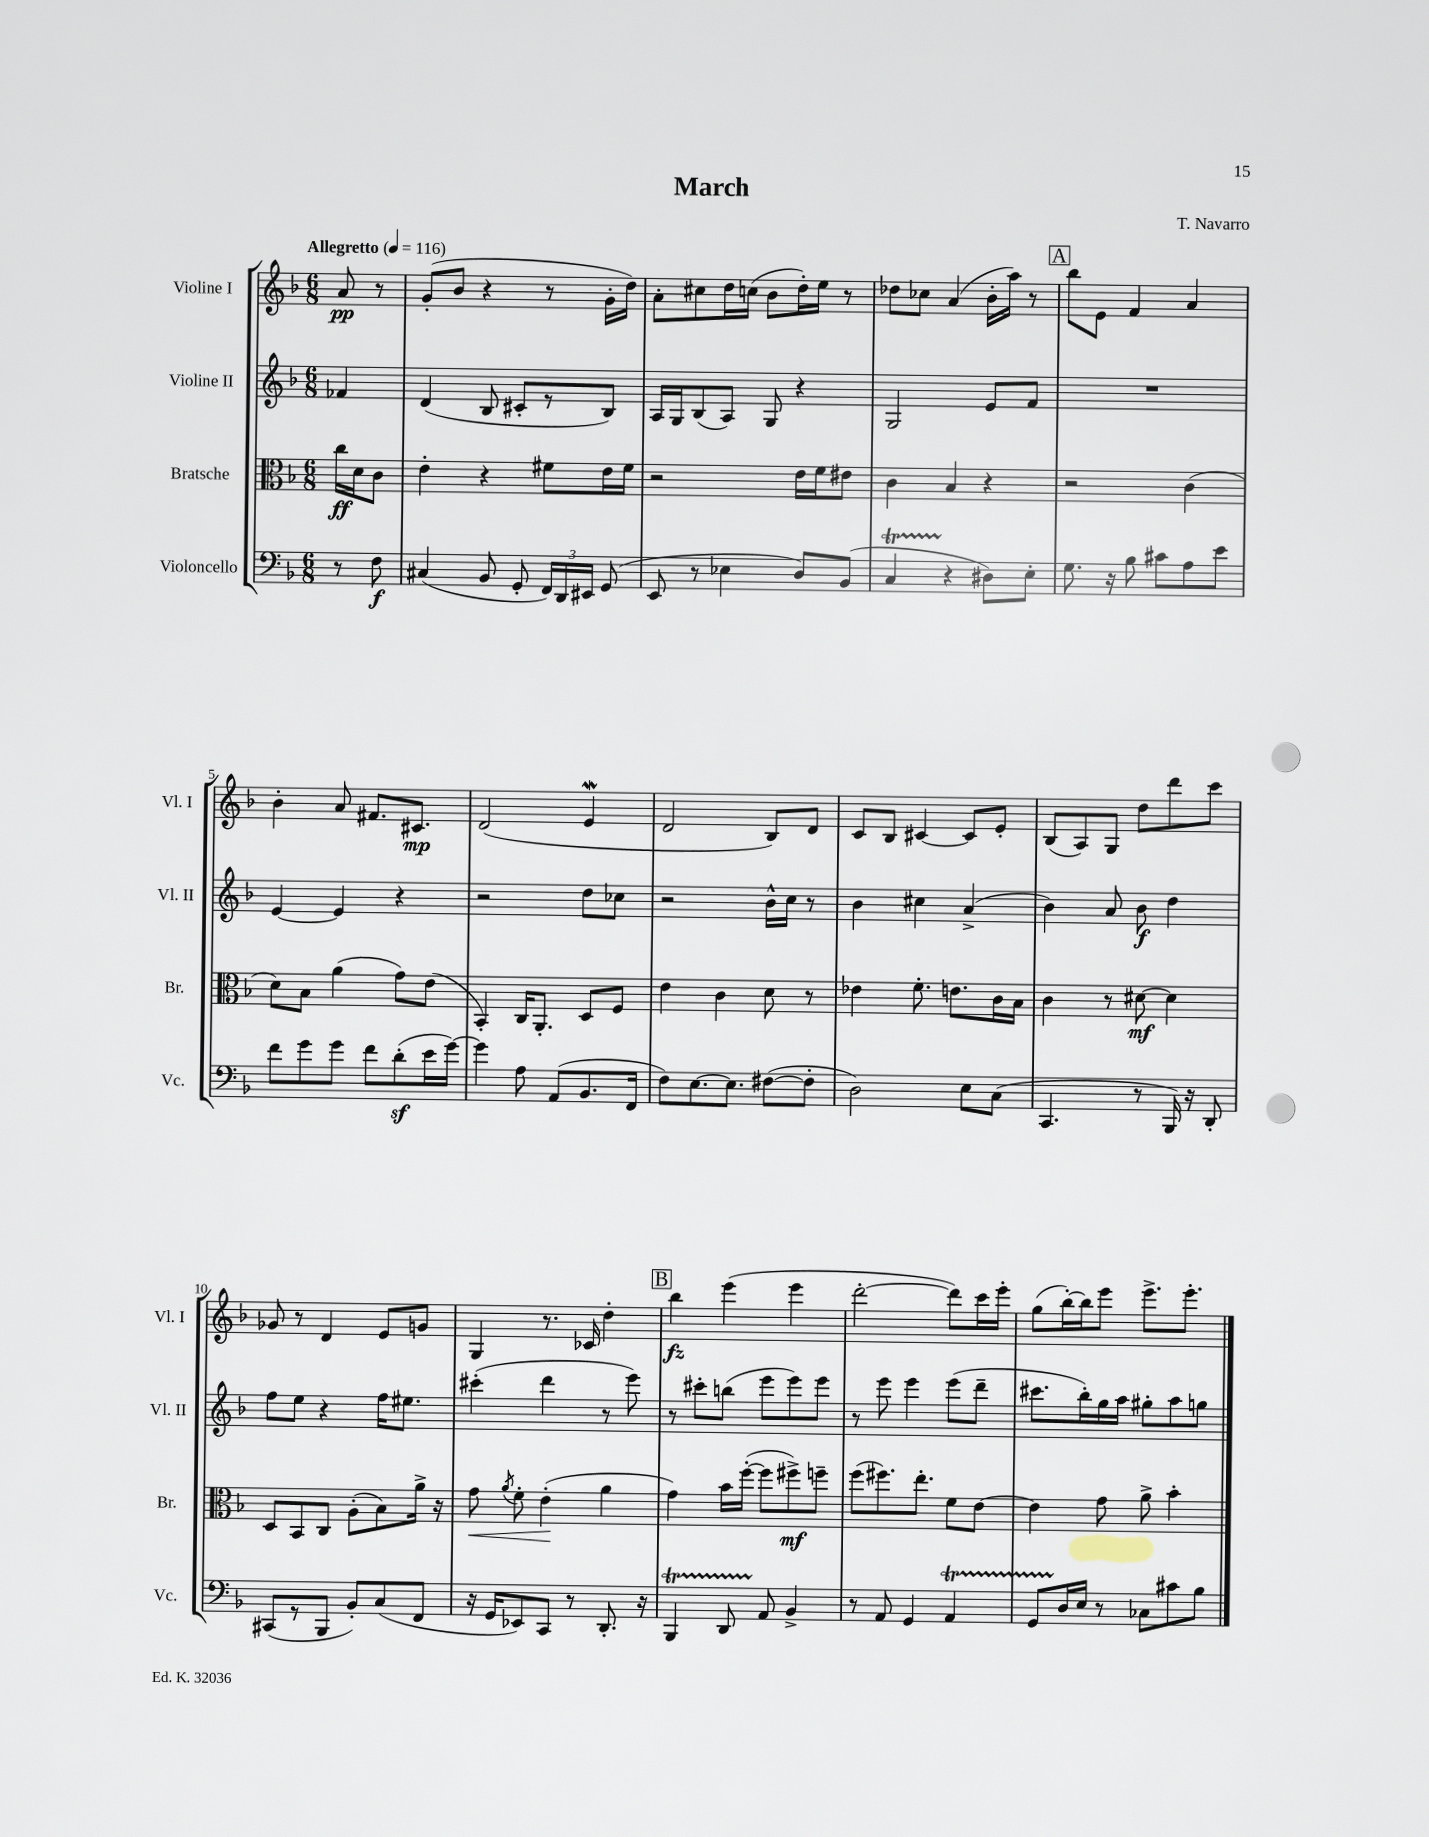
\header { title = "March" composer = "T. Navarro" }
<<
\new StaffGroup <<
\new Staff = "s0" \with { instrumentName = "Violine I" shortInstrumentName = "Vl. I" } {
    \clef treble \key f \major \numericTimeSignature \time 6/8 \partial 4 \tempo "Allegretto" 4 = 116
    \autoBeamOff a'8\pp r8 |
    g'8[-.( bes'8] r4 r8 g'16[-. d''16]) |
    a'8[-. cis''8 d''16 c''16]( bes'8[ d''16-.) e''16] r8 |
    des''8[ ces''8] a'4( bes'16[-. a''16]) r8 |
    \mark \markup { \box "A" } bes''8[ e'8] f'4 a'4 |
    bes'4-. a'8 fis'8.[ cis'8.]\mp |
    d'2( e'4\mordent |
    d'2 bes8[) d'8] |
    c'8[ bes8] cis'4~ cis'8[ e'8]-. |
    bes8[( a8) g8] d''8[ d'''8 c'''8] |
    ges'8 r8 d'4 e'8[ g'8] |
    g4 r8. ces'16 d''4-. |
    \mark \markup { \box "B" } bes''4\fz e'''4( e'''4 |
    d'''2~-. d'''8[) c'''16 e'''16]-. |
    g''8[( bes''16~-.) bes''16 e'''8] e'''8.[-> e'''8.]-. \bar "|." |
}
\new Staff = "s1" \with { instrumentName = "Violine II" shortInstrumentName = "Vl. II" } {
    \clef treble \key f \major \numericTimeSignature \time 6/8 \partial 4
    \autoBeamOff fes'4 |
    d'4( bes8 cis'8[-. r8 bes8]) |
    a16[ g16 bes8( a8]) g8 r4 |
    g2 e'8[ f'8] |
    \mark \markup { \box "A" } R2. |
    e'4~ e'4 r4 |
    r2 d''8[ ces''8] |
    r2 bes'16[-^ c''16] r8 |
    bes'4 cis''4 a'4->( |
    bes'4) a'8 bes'8\f d''4 |
    f''8[ e''8] r4 f''16[ eis''8.] |
    cis'''4-.( d'''4 r8 e'''8) |
    \mark \markup { \box "B" } r8 cis'''8[-. b''8]( e'''8[ e'''8) e'''8] |
    r8 e'''8 e'''4 e'''8[( d'''8]-- |
    cis'''8.[ bes''16-.) g''16 a''16] gis''8[-. a''8 g''8] \bar "|." |
}
\new Staff = "s2" \with { instrumentName = "Bratsche" shortInstrumentName = "Br." } {
    \clef alto \key f \major \numericTimeSignature \time 6/8 \partial 4
    \autoBeamOff c''16[\ff d'16 c'8] |
    e'4-. r4 fis'8[ e'16 fis'16] |
    r2 e'16[ f'16 eis'8] |
    c'4 bes4 r4 |
    \mark \markup { \box "A" } r2 c'4( |
    d'8[) bes8] a'4( g'8[) e'8]( |
    bes,4-.) c16[ a,8.]-. d8[ f8] |
    e'4 c'4 d'8 r8 |
    ees'4 f'8.-. e'8.[ c'16 bes16] |
    c'4 r8 dis'8~\mf dis'4 |
    d8[ bes,8 c8] a8[-.( bes8) a'16]-> r16 |
    g'8\< \acciaccatura { a'8 } f'8-. e'4-.\!( a'4 |
    \mark \markup { \box "B" } g'4) bes'16[ f''16]~-.( f''8[ fis''8->\mf) f''8]-- |
    f''8[( fis''8.) e''8.]-. f'8[ e'8]~ |
    e'4 g'8 a'8-> bes'4-. \bar "|." |
}
\new Staff = "s3" \with { instrumentName = "Violoncello" shortInstrumentName = "Vc." } {
    \clef bass \key f \major \numericTimeSignature \time 6/8 \partial 4
    \autoBeamOff r8 f8\f |
    cis4( bes,8 g,8-. \tuplet 3/2 { f,16[) d,16 eis,16] } g,8( |
    e,8 r8 ees4 d8[) bes,8]( |
    c4\startTrillSpan r4\stopTrillSpan dis8[) e8]-. |
    \mark \markup { \box "A" } g8. r16 bes8 cis'8[ a8 e'8] |
    f'8[ g'8 g'8] f'8[ d'8-.\sf( e'16 g'16]~) |
    g'4 a8 a,8[( bes,8. f,16] |
    f8[) e8.~ e8.] fis8[~( fis8]-. |
    d2) e8[ c8]( |
    c,4. r8 bes,,16) r16 d,8-. |
    cis,8[( r8 bes,,8] bes,8[-.) c8( f,8] |
    r16 g,16[ ees,8) c,8] r8 d,8.-. r16 |
    \mark \markup { \box "B" } bes,,4\startTrillSpan d,8 a,8\stopTrillSpan bes,4-> |
    r8 a,8 g,4 a,4\startTrillSpan |
    g,8[ d16\stopTrillSpan e16] r8 ces8[ cis'8 bes8] \bar "|." |
}
>>
>>
